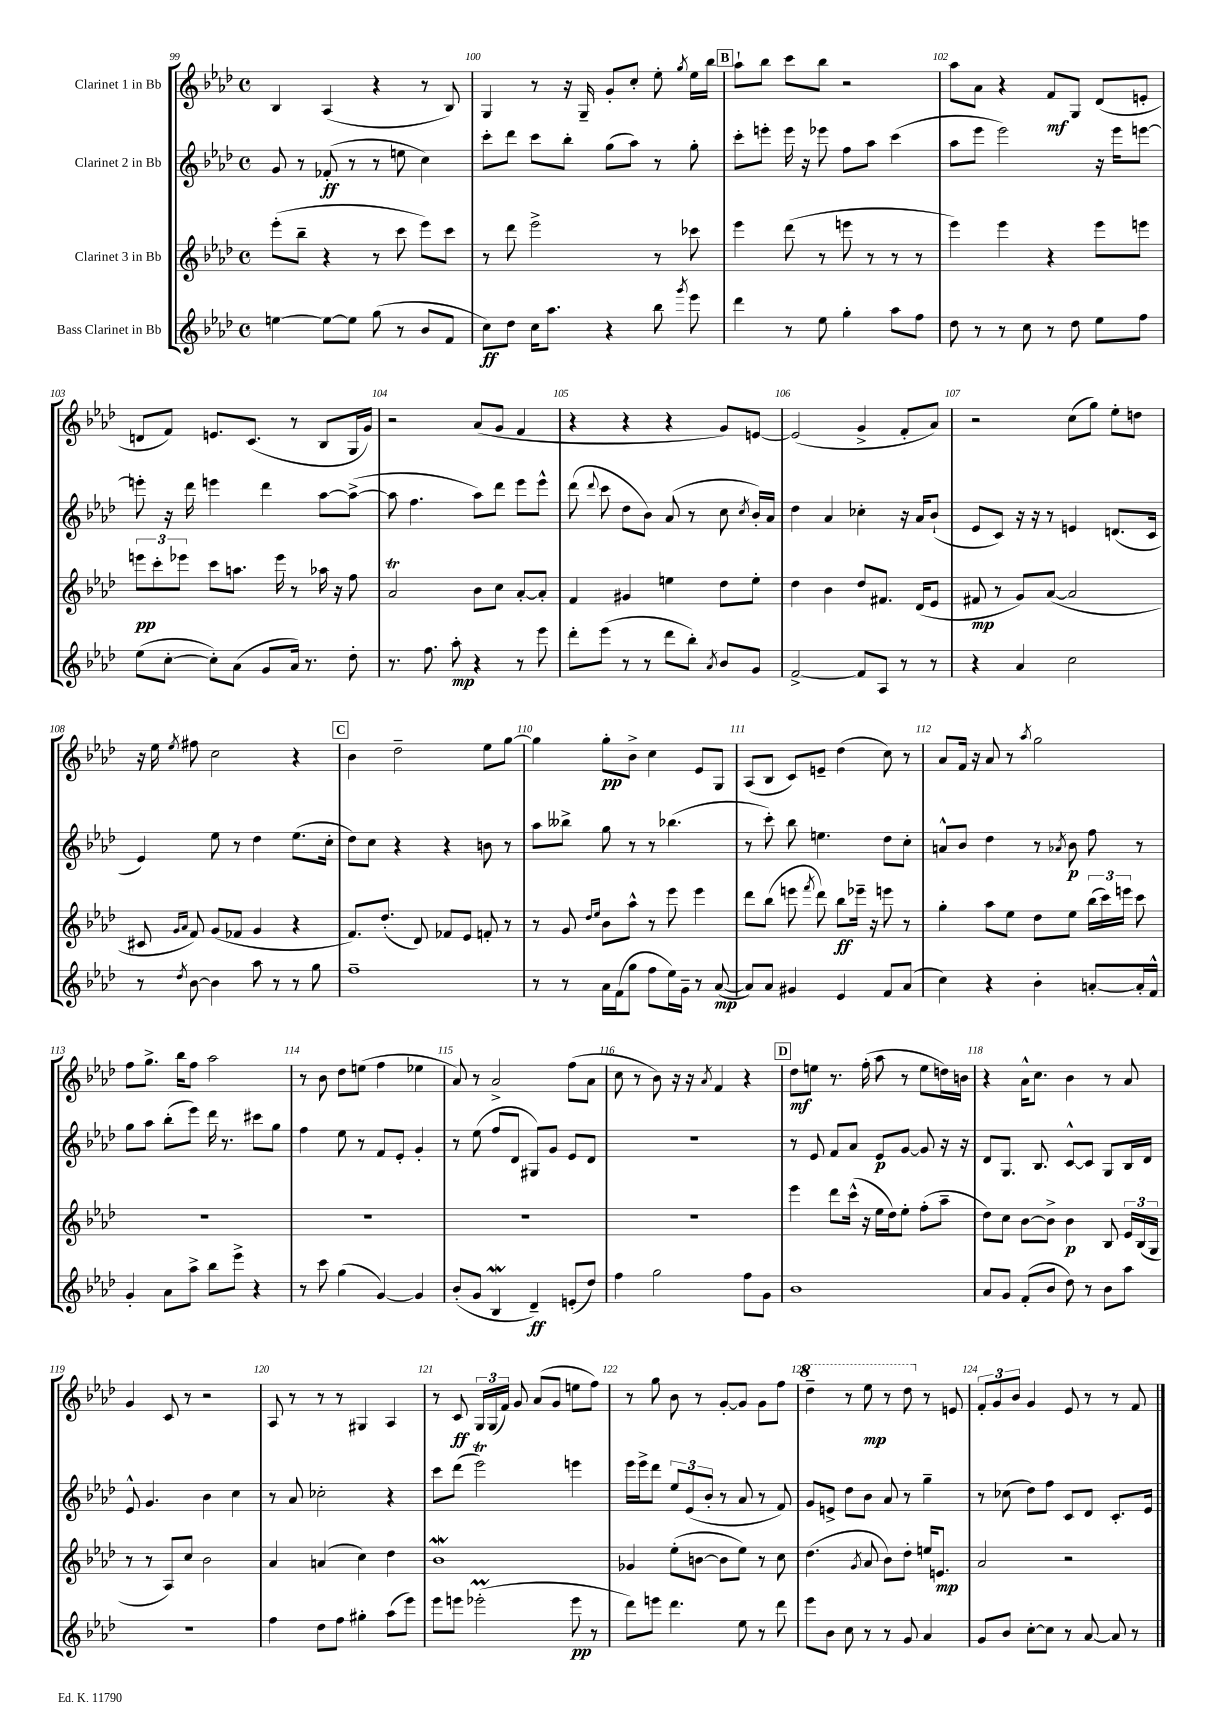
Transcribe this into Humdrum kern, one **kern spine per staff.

**kern	**kern	**kern	**kern
*staff4	*staff3	*staff2	*staff1
*clefG2	*clefG2	*clefG2	*clefG2
*k[b-e-a-d-]	*k[b-e-a-d-]	*k[b-e-a-d-]	*k[b-e-a-d-]
*M4/4	*M4/4	*M4/4	*M4/4
*met(c)	*met(c)	*met(c)	*met(c)
[4ee	(8eee-'	8g	4B-
.	8bb-~	8r	.
8ee_	4r	(8f-'	(4A-
8ee]	.	8r	.
(8gg	8r	8r	4r
8r	8ccc	8ee	.
8b-	8eee-)	4cc)	8r
8f	8ccc	.	8B-)
=	=	=	=
8cc)	8r	8ccc'	4G
8dd-	8ddd-	8ddd-	.
16cc	2eee-^	8ccc	8r
8.aa-	.	.	.
.	.	8bb-'	16r
.	.	.	16G~
4r	.	(8gg	8g'
.	.	8aa-)	8cc'
8bb-	8r	8r	8ee-'
8qggg	.	.	8qgg
8eee-	8ccc-	8gg'	16ee-
.	.	.	16bb-
=	=	=	=
4ddd-	4eee-	8ccc'	8aa-`
.	.	8eee'	8bb-
8r	(8ddd-	16eee	8ccc
.	.	16r	.
8ee-	8r	8eee-	8bb-
4gg'	8eee	8ff	2r
.	8r	8aa-	.
8aa-	8r	(4ccc	.
8ff	8r	.	.
=	=	=	=
8dd-	4eee-)	8aa-	8aa-
8r	.	8eee-	8a-
8r	4eee-	2eee-)	4r
8cc	.	.	.
8r	4r	.	8f
8dd-	.	.	8G
8ee-	8eee-	16r	(8d-
.	.	16eee-	.
8ff	8eee	[8eee	8e'
=	=	=	=
(8ee-	12eee	8eee']	8d
.	12ccc'	.	.
[8cc'	.	16r	8f)
.	12eee-	.	.
.	.	16ddd-	.
8cc'])	8ccc	4eee	8.e
(8a-	8.aa	.	.
.	.	.	(8.c
8g	.	4ddd-	.
.	16eee-	.	.
16a-)	8r	.	8r
8.r	.	.	.
.	16aa-	[8aa-	8B-
.	16r	.	.
8dd-'	8ff	(8aa-^_	16G
.	.	.	16g)
=	=	=	=
8.r	2a-	8aa-]	2r
.	.	4.ff	.
8.ff	.	.	.
8aa-'	.	.	.
4r	8b-	8aa-)	(8a-
.	8cc	8ddd-	8g
8r	[8a-'	8eee-	4f
8eee-	8a-']	8eee-^^	.
=	=	=	=
8ddd-'	4f	(8ddd-	4r
.	.	8qqddd-	.
(8eee-	.	8ccc	.
8r	4g#	8dd-	4r
8r	.	8b-)	.
8ddd-	4ee	(8a-	4r
8bb-')	.	8r	.
8qa-	.	.	.
8b-	8dd-	8cc	8g)
.	.	8qcc	.
8g	8ee'	16b-')	[8e
.	.	16a-	.
=	=	=	=
[2f^	4dd-	4dd-	(2e]
.	4b-	4a-	.
8f]	8dd-	4cc-'	4g^
8A-	8.f#	.	.
8r	.	16r	8f'
.	(16d-	16a-	.
8r	8e-	(8b-`	8a-)
=	=	=	=
4r	8f#	8e-	2r
.	8r	8c)	.
4a-	8g)	16r	.
.	.	16r	.
.	([8a-	8r	.
2cc	2a-]	4e	(8cc
.	.	.	8gg)
.	.	(8.d	8ee-'
.	.	.	8dd
.	.	16c	.
=	=	=	=
8r	8c#	4e-)	16r
.	.	.	16ee-
.	16qqg	.	.
8qdd-	16qqa-	.	8qee-
[8b-	8f)	.	8ff#
4b-]	(8g	8ee-	2cc
.	8f-	8r	.
8aa-	4g	4dd-	.
8r	.	.	.
8r	4r	(8.ee-	4r
8gg	.	.	.
.	.	16cc'	.
=	=	=	=
1ff~	8.f)	8dd-)	4b-
.	.	8cc	.
.	(8.dd-'	.	.
.	.	4r	2dd-~
.	8d-)	.	.
.	8f-	4r	.
.	8e-	.	.
.	8f'	8b	8ee-
.	8r	8r	[8gg
=	=	=	=
8r	8r	8aa-	4gg]
8r	8g	8bb--^	.
.	16qqdd-	.	.
.	16qqee-	.	.
16a-	8b-	8gg	8gg'
(16f	.	.	.
8gg	8aa-^^	8r	8b-^
8ff	8r	8r	4cc
16ee-)	8eee-	(4.bb-	.
16g~	.	.	.
8r	4eee-	.	8e-
([8a-	.	.	8G
=	=	=	=
8a-])	8ddd-	8r	(8A-
8a-	(8bb-	8ccc')	8B-
4g#	8eee	8bb-	8c)
.	8qfff	.	.
.	8ddd-)	4.ee	8e~
4e-	8bb-	.	(4dd-
.	16eee-~	.	.
.	16r	.	.
8f	8eee	8dd-	8cc)
(8a-	8r	8cc'	8r
=	=	=	=
4cc)	4gg'	8a^^	8a-
.	.	8b-	16f
.	.	.	16r
4r	8aa-	4dd-	8a-
.	8ee-	.	8r
.	.	.	8qaa-
4b-'	8dd-	8r	2gg
.	.	8qa-	.
.	8ee-	8b-	.
[8a'	(24bb-	8ff	.
.	24ccc)	.	.
.	24eee	.	.
16a']	8ccc	8r	.
16f^^	.	.	.
=	=	=	=
4g'	1r	8gg	8ff
.	.	8aa-	8.gg^
8a-	.	(8bb-'	.
.	.	.	16bb-
8aa-^	.	8eee-)	8ff
8bb-	.	16ddd-	2aa-
.	.	8.r	.
8eee-^	.	.	.
4r	.	8ccc#	.
.	.	8gg	.
=	=	=	=
8r	1r	4ff	8r
8ccc	.	.	8b-
(4gg	.	8ee-	8dd-
.	.	8r	(8ee
[4g)	.	8f	4ff
.	.	8e-'	.
4g]	.	4g'	4ee-
=	=	=	=
(8b-'	1r	8r	8a-)
8g	.	(8ee-	8r
4B-	.	8ff	2a-^
.	.	8d-	.
4d-~)	.	8G#)	.
.	.	8g	.
(8e'	.	8e-	(8ff
8dd-)	.	8d-	8a-
=	=	=	=
4ff	1r	1r	8cc
.	.	.	8r
2gg	.	.	8b-)
.	.	.	16r
.	.	.	16r
.	.	.	8qa-
.	.	.	4f
8ff	.	.	4r
8g	.	.	.
=	=	=	=
1b-	4eee-	8r	8dd-
.	.	8e-	8ee
.	8ddd-	8f	8.r
.	(16ccc^^	8a-	.
.	16r	.	(16ff'
.	16ee-	8e-	8aa-
.	16dd-)	.	.
.	8ee-'	[8g	8r
.	(8ff'	8g]	8ee
.	8aa-~	16r	16dd)
.	.	16r	16b
=	=	=	=
8a-	8dd-)	8d-	4r
8g	8cc	8.G	.
(8f'	[8b-	.	16a-^^
.	.	8.B-	8.cc
8b-	8b-^]	.	.
8dd-)	4b-	[8c^^	4b-
8r	.	8c]	.
8b-	8B-	8G	8r
8aa-	24e-	16B-	8a-
.	(24B-	.	.
.	.	16d-	.
.	24G	.	.
=	=	=	=
1r	8r	8e-^^	4g
.	8r	4.g	.
.	8A-)	.	8c
.	8cc	.	8r
.	2b-	4b-	2r
.	.	4cc	.
=	=	=	=
4ff	4a-	8r	8A-
.	.	8a-	8r
8dd-	(4a	2cc-'	8r
8ff	.	.	8r
4gg#'	4cc)	.	4G#
(8aa-	4dd-	4r	4A-
8eee-)	.	.	.
=	=	=	=
8eee-	1b-	8ccc	8r
8eee	.	(8ddd-	8c
(2eee-'	.	2eee-)	24G
.	.	.	(24G
.	.	.	24f)
.	.	.	8g
.	.	.	(8a-
.	.	.	8g
8eee-	.	4eee	8ee
8r	.	.	8ff)
=	=	=	=
8ddd-)	4g-	16eee-	8r
.	.	16eee-^	.
8eee	.	8ddd-	8gg
4.ddd-	(8ee-'	12ee-	8b-
.	.	(12e-	.
.	[8b	.	8r
.	.	12b-'	.
.	8b]	8r	[8g'
8ee-	8ee-)	8a-	8g]
8r	8r	8r	8g
8ddd-	8cc	8f)	8ff
=	=	=	=
8eee-	(4.dd-	8g	4ddd-~
8b-	.	8e^	.
8cc	.	8dd-	8r
.	8qg	.	.
8r	8a-	8b-	8eee-
8r	8b-)	8a-	8r
8g	8dd-'	8r	8ddd-
4a-	16ee	4gg~	8r
.	8.e	.	.
.	.	.	8e
=	=	=	=
8g	2a-	8r	12f'
.	.	.	12g
8b-	.	(8cc-	.
.	.	.	12b-
[8cc'	.	8dd-)	4g
8cc]	.	8ff	.
8r	2r	8c	8e-
[8a-	.	8d-	8r
8a-]	.	8.c'	8r
8r	.	.	8f
.	.	16e-	.
==	==	==	==
*-	*-	*-	*-
